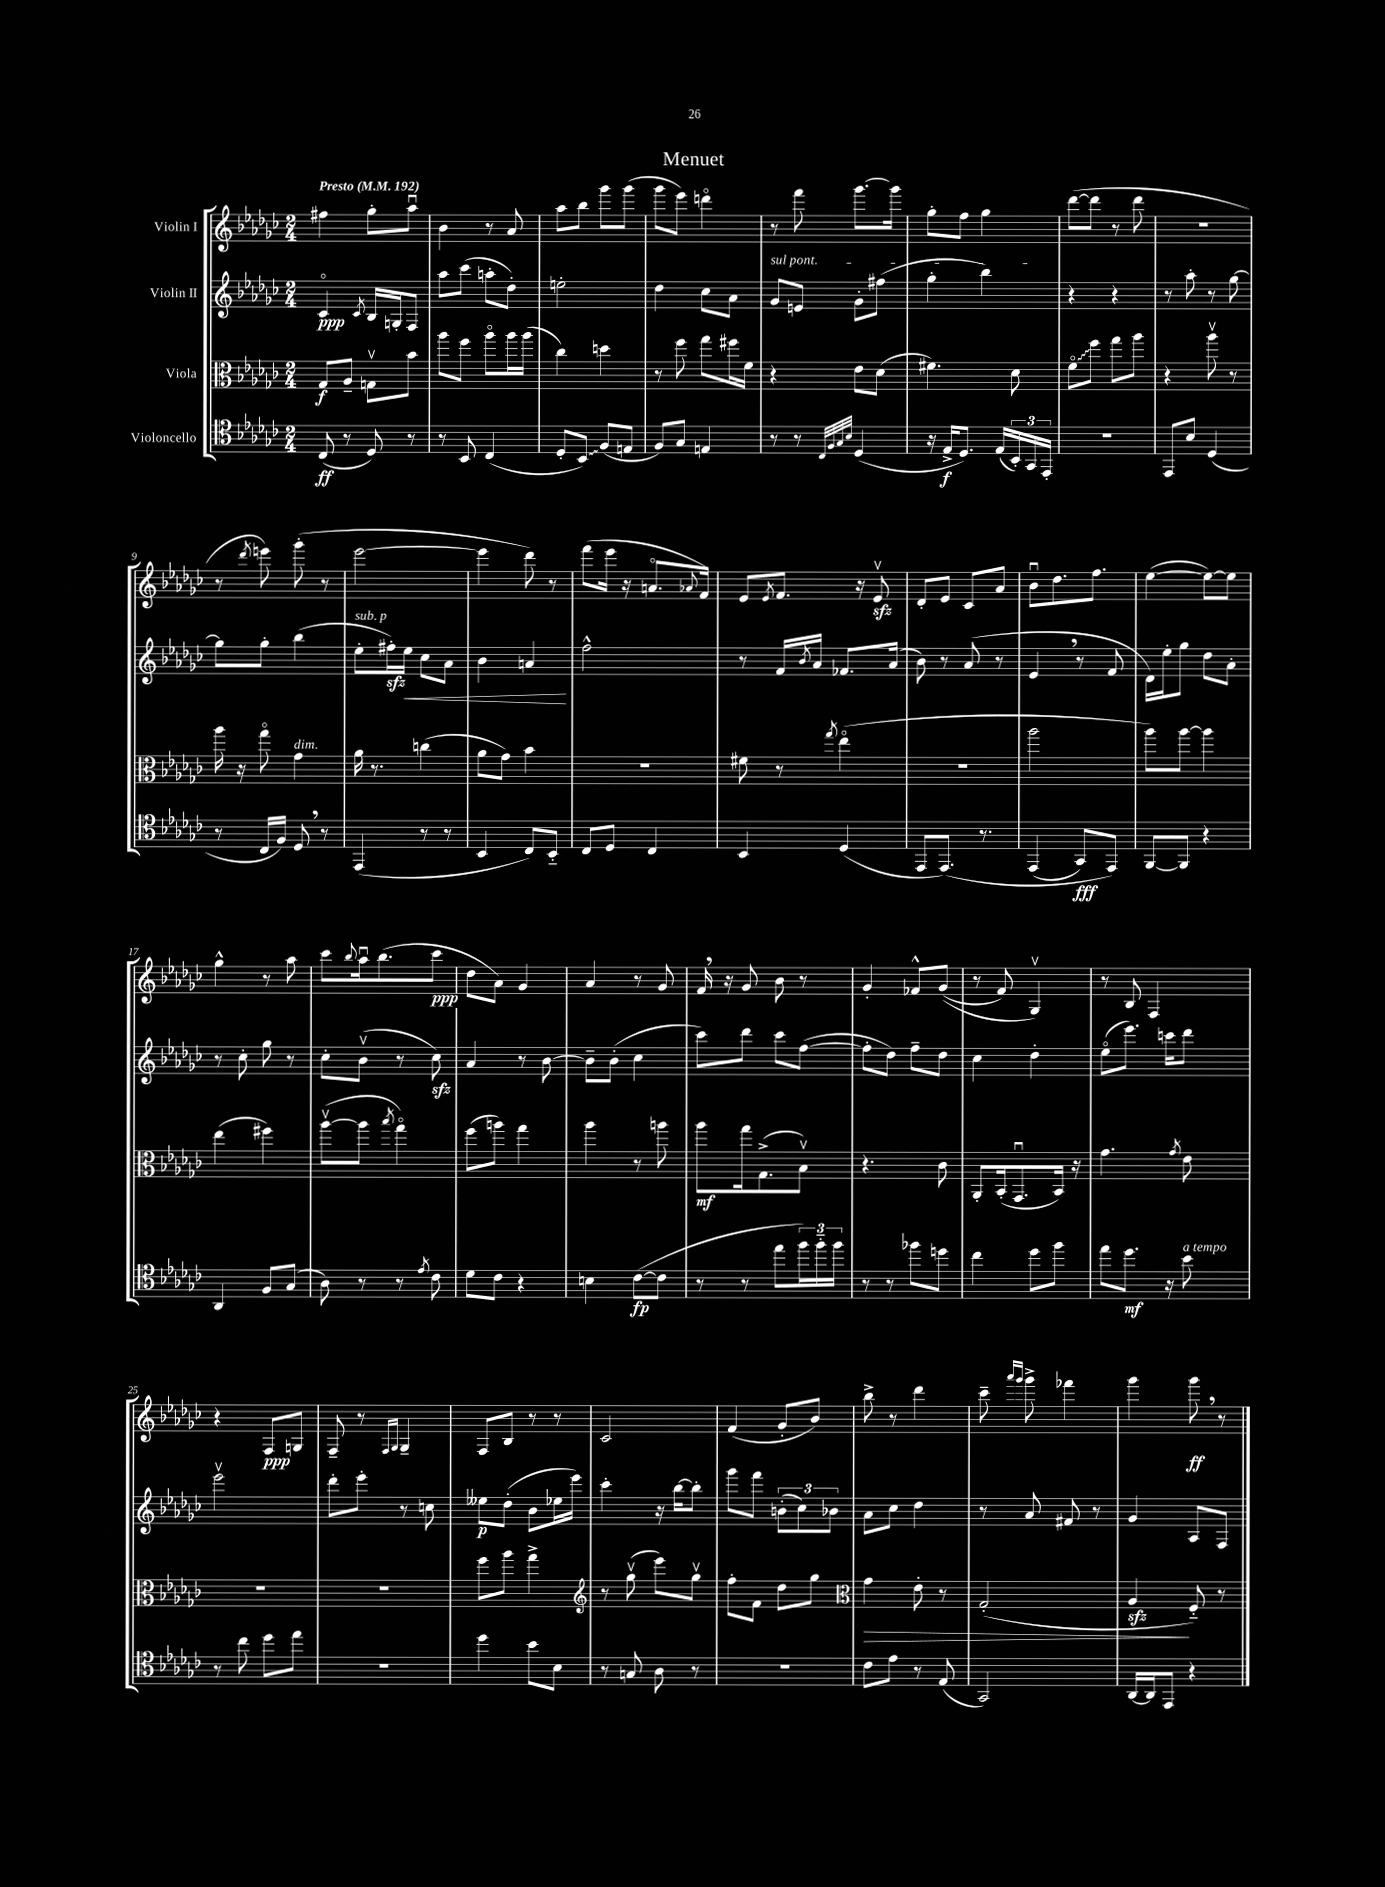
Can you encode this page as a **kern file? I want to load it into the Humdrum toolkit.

**kern	**kern	**kern	**kern
*staff4	*staff3	*staff2	*staff1
*clefC4	*clefC3	*clefG2	*clefG2
*k[b-e-a-d-g-c-]	*k[b-e-a-d-g-c-]	*k[b-e-a-d-g-c-]	*k[b-e-a-d-g-c-]
*M2/4	*M2/4	*M2/4	*M2/4
*MM192	*MM192	*MM192	*MM192
(8C-/	8G-/L	4c-o/	4ff#\
8r	8A-~/J	.	.
.	.	8qc-/	.
8D-/)	8Gv\L	16B-/LL	8gg-'\L
.	.	16G'/J	.
8r	8b-\J	8F/J	8aa-u\J
=	=	=	=
8r	8aa-\L	8aa-\L	4b-\
8BB-/	8ff\J	(8ccc-\J	.
(4C-/	8aa-o\L	8aa'\L	8r
.	16aa-\L	8dd-'\J)	8a-/
.	(16aa-\JJ	.	.
=	=	=	=
8D-'/L	4cc-\)	2ee'\	8aa-\L
8BB-/J)	.	.	8bb-\J
(8F/L	4dd\	.	8ggg-\L
8E/J	.	.	(8ggg-\J
=	=	=	=
8F/L)	8r	4dd-\	8ggg-\L
8G-/J	8ff\	.	8eee-\J)
4E/	8gg-\L	8cc-\L	4dddo\
.	16ff#\L	8a-\J	.
.	16f\JJ	.	.
=	=	=	=
8r	4r	8g-/L	8r
8r	.	8e/J	8fff\
32qqC-/LLL	.	.	.
32qqF/	.	.	.
32qqG-/	.	.	.
32qqB-/JJJ	.	.	.
(4D-/	8e-\L	8g-'\L	[8.ggg-\L
.	(8d-\J	(8ff#\J	.
.	.	.	16ggg-\]Jk
=	=	=	=
16r	4.f#\)	4gg-'\	8gg-'\L
16E-^/LK	.	.	.
8.D-/J)	.	.	8ff\J
.	.	4bb-\)	4gg-\
(16E-/LL	.	.	.
24BB-'/)	8d-\	.	.
24GG-/	.	.	.
24EE-'/JJ	.	.	.
=	=	=	=
2r	8fo\L	4r	([8ddd-\L
.	8ff\J	.	8ddd-\]J
.	8gg-\L	4r	8r
.	8aa-\J	.	8ddd-\
=	=	=	=
8EE-/L	4r	8r	2r
8B-/J	.	8aa-'\	.
(4D-/	8aa-v\	8r	.
.	8r	[8gg-\	.
=	=	=	=
8r	16aa-\	8gg-\]L	8r
.	16r	.	.
.	.	.	8qddd-/
16C-/LL	8gg-o\	8gg-'\J	8eee\)
16F/JJ)	.	.	.
8D-/	4g-\	(4bb-\	(8ggg-'\
8r	.	.	8r
=	=	=	=
(4EE-/	16a-\	8ee-'\L	[2eee-\
.	8.r	.	.
.	.	16ff#'\L)	.
.	.	16ee-\JJ	.
8r	(4cc\	8cc-\L	.
8r	.	8a-\J	.
=	=	=	=
4BB-/	8a-\L	4b-\	4eee-\]
.	8g-\J)	.	.
8C-/L)	4b-\	4a/	8ddd-\)
8BB-'~/J	.	.	8r
=	=	=	=
8C-/L	2r	2ff^^\	(8fff\L
8D-/J	.	.	16eee-\Jk
.	.	.	16r
4C-/	.	.	8.ao/L
.	.	.	8qqa-/
.	.	.	16f/Jk)
=	=	=	=
4BB-/	8f#\	8r	8e-/L
.	.	.	8qe-/
.	8r	16f/LL	8.f/J
.	.	8qb-/	.
.	.	16a-/JJ	.
.	8qgg-/	.	.
(4D-/	(4ee-o\	8.f-/L	.
.	.	.	16r
.	.	.	8e-v/
.	.	(16a-/Jk	.
=	=	=	=
8EE-/L	2r	8b-\)	8d-'/L
&(8.EE-/J)	.	8r	8e-/J
.	.	(8a-/	8c-/L
8.r	.	.	.
.	.	8r	8a-/J
=	=	=	=
(4EE-/	2aa-\	4e-/	8b-u\L
.	.	.	8.dd-\
8GG-/L)	.	8r	.
.	.	.	8.ff\J
8EE-/J&)	.	8f/	.
=	=	=	=
[8FF/L	8aa-\L)	16d-\LL)	([4ee-\
.	.	16ee-'\J	.
8FF/]J	[8aa-\J	8gg-\J	.
4r	4aa-\]	8dd-\L	8ee-\_L)
.	.	8a-'\J	8ee-\]J
=	=	=	=
4AA-/	(4ee-\	8r	4gg-^^\
.	.	8cc-'\	.
8F/L	4ff#\)	8gg-\	8r
(8G-/J	.	8r	8aa-\
=	=	=	=
8A-\)	([8aa-v\L	8cc-'\L	8ccc-\L
.	.	.	8qqbb-/
8r	8aa-\]J	(8b-v\J	16aa-u\k
.	.	.	(8.bb-\
.	8qbb-/	.	.
8r	4gg-o\)	8r	.
8qe-/	.	.	.
8c-\	.	8cc-\)	8ccc-\J
=	=	=	=
8d-\L	(8ff\L	4a-/	8dd-\L
8c-\J	8aa\J)	.	8a-\J)
4r	4gg-\	8r	4g-/
.	.	[8b-\	.
=	=	=	=
4B\	4aa-\	8b-~\]L	4a-/
.	.	(8b-'\J	.
([8c-\L	8r	4cc-\	8r
8c-\]J	8aa\	.	8g-/
=	=	=	=
8r	8aa-\L	8ccc-\L)	16f/
.	.	.	16r
8r	16gg-\k	8ddd-\J	8g-/
.	(8.G-^\	.	.
8ee-\L	.	8ccc-\L	8b-\
24ff\L)	8B-v\J)	([8ff\J	8r
24ff'~\	.	.	.
24ff\JJ	.	.	.
=	=	=	=
8r	4.r	8ff'\]L	4g-'/
8r	.	8dd-\J)	.
8ff-\L	.	8ff~\L	8f-^^/L
8dd\J	8c-\	8dd-\J	&((8g-/J
=	=	=	=
4cc-\	8AA-'/L	4cc-\	8r
.	(16BB-'/k	.	8f/)
.	8.GG-u/	.	.
8dd-\L	.	4dd-'\	4G-v/&)
8ff\J	16BB-/Jk)	.	.
.	16r	.	.
=	=	=	=
8ee-\L	4.g-\	(8ee-o\L	8r
8.dd-\J	.	8.eee-\J)	8B-/
.	.	.	4F/
16r	.	16ccc\LK	.
.	8qg-/	.	.
8b-\	8e-\	8ddd-\J	.
=	=	=	=
8r	2r	2eee-v\	4r
8cc-\	.	.	.
8dd-\L	.	.	8F/L
8ee-\J	.	.	8G/J
=	=	=	=
2r	2r	8ddd-'\L	8F~/
.	.	8eee-'\J	8r
.	.	.	16qqF/LL
.	.	.	16qqG-/JJ
.	.	8r	4G-~/
.	.	8cc\	.
=	=	=	=
4dd-\	8ff\L	8ee--\L	8F/L
.	8aa-\J	(8dd-'\J	8B-/J
8b-\L	4gg-^\	8b-\L	8r
8B-\J	.	16ee-\L	8r
.	.	16eee-\JJ)	.
=	=	=	=
*	*clefG2	*	*
8r	8r	4ccc-'\	2c-/
8G/	(8gg-v\	.	.
8A-\	8eee-\L)	16r	.
.	.	[16bb-\LK	.
8r	8gg-v\J	8bb-'\]J	.
=	=	=	=
2r	8ff'\L	8ggg-\L	(4f/
.	8f\J	8fff\J	.
.	8dd-\L	(12b'\L	8g-'/L
.	.	12cc-\)	.
.	8gg-\J	.	8b-/J)
.	.	12b-\J	.
=	=	=	=
*	*clefC3	*	*
8c-\L	4g-\	8a-\L	8bb-^\
8e-\J	.	8cc-\J	8r
8r	8e-'\	4dd-\	4ddd-\
(8E-/	8r	.	.
=	=	=	=
2GG-/)	(2G-'/	8r	8ccc-~\
.	.	.	16qqaaa-/LL
.	.	.	16qqggg-/JJ
.	.	8a-/	8ggg-^\
.	.	8f#/	4fff-\
.	.	8r	.
=	=	=	=
[16AA-/LL	4A-/	4g-/	4ggg-\
16AA-/]J	.	.	.
8EE-/J	.	.	.
4r	8F'~/)	8A-/L	8ggg-\
.	8r	8F/J	8r
==	==	==	==
*-	*-	*-	*-
